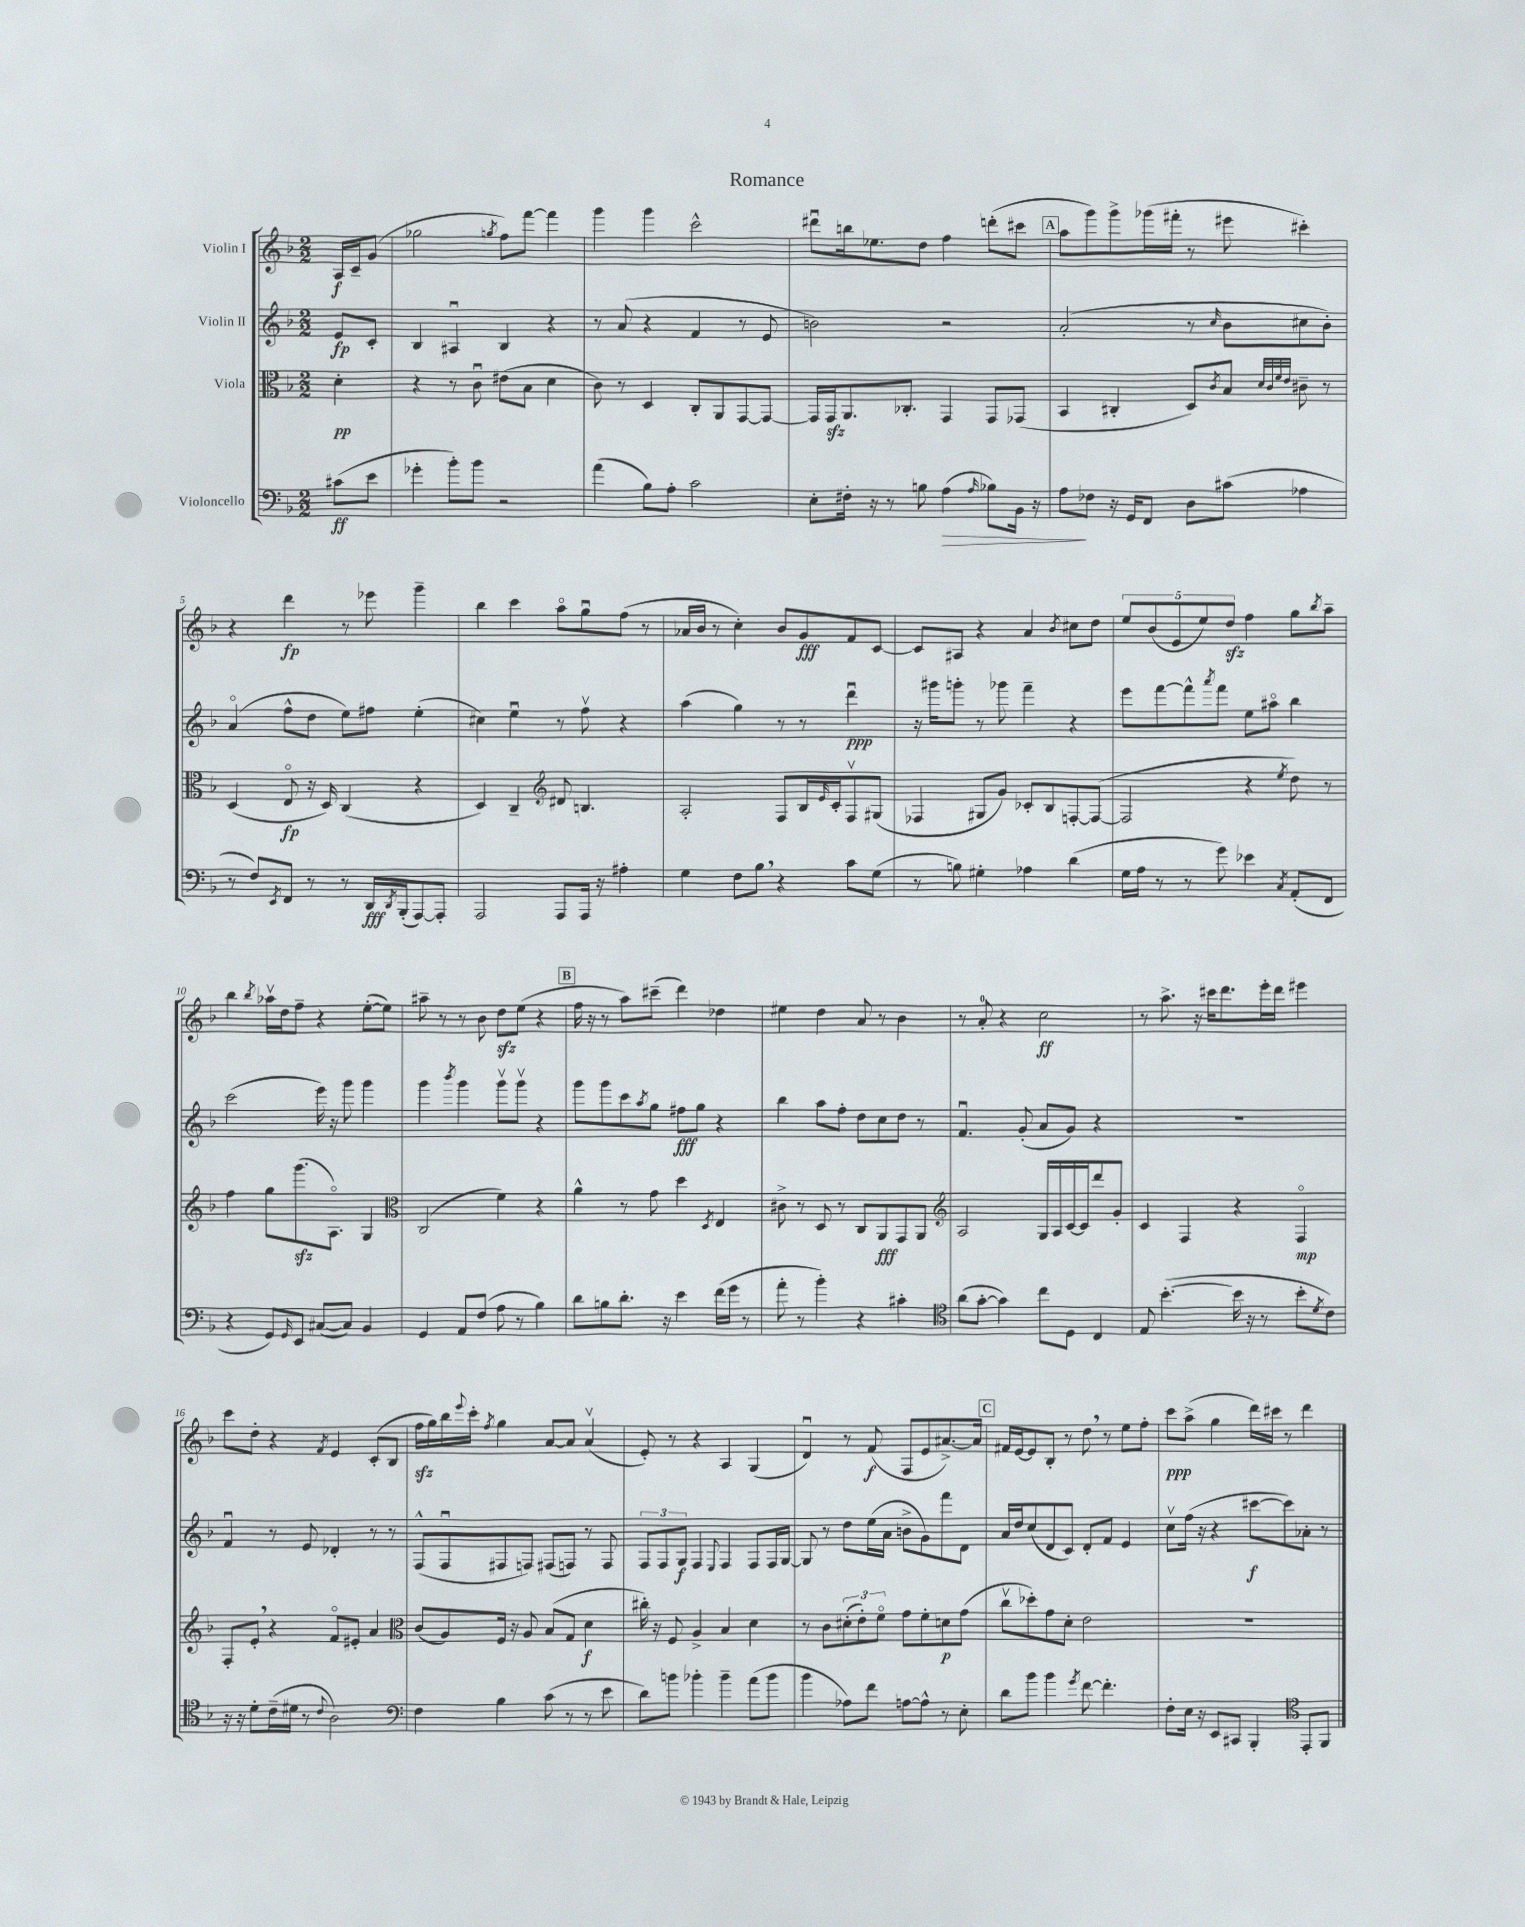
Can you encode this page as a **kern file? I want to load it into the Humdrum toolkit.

**kern	**kern	**kern	**kern
*staff4	*staff3	*staff2	*staff1
*clefF4	*clefC3	*clefG2	*clefG2
*k[b-]	*k[b-]	*k[b-]	*k[b-]
*M2/2	*M2/2	*M2/2	*M2/2
(8c#	4d'	8e	16A
.	.	.	16c~
8e	.	8c'	(8g
=	=	=	=
4g-'	4r	4B-	2gg-
8b-')	8r	4A#u	.
8b-	8cu	.	.
.	.	.	8qgg
2r	(8e#	4B-	8ff)
.	8B-	.	[8fff
.	4d	4r	4fff]
=	=	=	=
(4a	8c)	8r	4ggg
.	8r	(8a	.
8B-)	4D	4r	4ggg
8A'	.	.	.
2c	8C'	4f	2ccc^^
.	8AA	.	.
.	[8GG	8r	.
.	8GG_	8e	.
=	=	=	=
8E'	16GG]	2b)	8ddd#u
.	16GG	.	.
16F#'	8.AA	.	16bb
16r	.	.	8.ee-
8r	.	.	.
.	8.C-'	.	.
8B	.	.	8dd
(4A	4GG	2r	4ff
16qqA	.	.	.
8B-)	8GG	.	(8ddd'
16BB-	(8GG-	.	8ccc#
16r	.	.	.
=	=	=	=
8A	4BB-	(2a'	8aa
8F-	.	.	8ggg)
16r	4C#'	.	8ggg^
16GG	.	.	.
8FF	.	.	(16ggg-
.	.	.	16fff#'
8D	8D)	8r	8r
.	8qc	16qqcc	.
(8c#	8B-	8b-	8eee#
.	32qqd	.	.
.	32qqc	.	.
.	32qqf	.	.
.	32qqe	.	.
4A-	8c#~	8cc#	4ccc#')
.	8r	8b-')	.
=	=	=	=
8r	(4D	(4ao	4r
8F)	.	.	.
8qEE	.	.	.
8FF	8Eo	8ff^^	4ddd
8r	16r	8dd	.
.	16D)	.	.
8r	(4C	8ee)	8r
16DD	.	8ff#	8eee-
8qDD	.	.	.
(16BBB-'	.	.	.
[8AAA)	4r	(4ee'	4ggg~
8AAA']	.	.	.
=	=	=	=
2AAA	4D)	4cc#)	4bb-
.	4C~	4eeu	4ccc
*	*clefG2	*	*
8AAA	8d#	8r	8aao
16AAA	4.B	8ffv	8ggu
16r	.	.	.
4A#'	.	4r	(8ff
.	.	.	8r
=	=	=	=
4G	2A'	(4aa	16a-
.	.	.	16b-
.	.	.	8r
8F	.	4gg)	4cc')
8B-	.	.	.
4r	8F	8r	8b-
.	16B-	8r	8g
.	16qqe	.	.
.	16c'	.	.
8c	8Fv	4dddu	8f
(8G	(8G#	.	[8c
=	=	=	=
8r	4F-	16r	8c]
.	.	16ggg#	.
8B)	.	8ggg'	8A#
4G#'	8G#	8r	4r
.	8g)	8ggg-	.
4A-	8c-'	4fff~	4a
.	8B-	.	.
.	.	.	8qb-
(4d	[8F'	4r	8cc#
.	(8F_	.	8dd
=	=	=	=
16G	2F]	8eee	10ee
16A	.	.	.
.	.	.	(10b-
8r	.	[8fff	.
.	.	.	10e
8r	.	8fff^^]	.
.	.	.	10ee)
.	.	8qaaa	.
8g)	.	8fff	.
.	.	.	10dd
4e-	4r	8ee	4ff
.	.	8aa#o	.
8qC	8qee	.	.
(8AA'	8dd)	4bb-	8gg
.	.	.	8qbb-
8FF	8r	.	8aa~
=	=	=	=
4r	4ff	(2ccc	4bb-
.	.	.	8qbb-
8GG)	8gg	.	16aa-v
.	.	.	16dd
16qqGG	.	.	.
8EE	(8.ggg	.	8ff~
([8C#	.	16eee)	4r
.	8.Ao)	16r	.
8C#])	.	8ggg	.
4BB-	4G	4ggg	([8ee'
.	.	.	8ee])
=	=	=	=
*	*clefC3	*	*
4GG	(2C	4ggg	8aa#~
.	.	.	8r
.	.	8qbbb-	.
8AA	.	4ggg	8r
(8F	.	.	8b-
8A	4f)	8gggv	8dd
8r	.	8gggv	(8ee
4B-)	4r	4r	4r
=	=	=	=
8d	4a^^	8ggg	16ff
.	.	.	16r
8B	.	8ggg	8r
8.d'	8r	8ccc	8aa)
.	.	8qaa	.
.	8g	8gg	(8ccc#~
16r	.	.	.
4e	4dd	8ff#	4ddd)
.	.	8gg	.
.	8qD	.	.
(16f	4E	4r	4dd-
16g	.	.	.
8r	.	.	.
=	=	=	=
8a'	8c#^	4bb-	4ee#
8r	8r	.	.
4b-')	8D	8aa	4dd
.	8r	8ff'	.
4r	8C	8dd	8a
.	8AA	8cc	8r
4c#'	8GG	8dd	4b-
.	8AA	8r	.
=	=	=	=
*clefC4	*clefG2	*	*
(8a	2A	4.fu	8r
[8g'	.	.	8a'
4g])	.	.	4r
.	.	(8g'	.
8cc	16G	8a	2cc
.	16A	.	.
8D	[16c	8g)	.
.	16c]	.	.
4C	8ddd	4r	.
.	8g'	.	.
=	=	=	=
8E	4c	1r	8r
([4.b-'	.	.	8.aa^
.	4F	.	.
.	.	.	16r
.	.	.	16ccc#
.	.	.	8.ddd
16b-]	4r	.	.
16r	.	.	.
8r	.	.	16eee'
.	.	.	16ddd
8b-'	4Fo	.	4eee#
8qd	.	.	.
8c)	.	.	.
=	=	=	=
16r	8F'	4fu	8ccc
16r	.	.	.
8d'	8e'	.	8dd'
(16c~	4r	8r	4r
16d#	.	.	.
8r	.	8e	.
8qqc	.	.	8qf
2A)	8fo	4d-'	4e
.	8e#'	.	.
.	4a	8r	(8c'
.	.	8r	8B-
=	=	=	=
*clefF4	*clefC3	*	*
4F	(8c	(8F^^	16ff
.	.	.	16gg)
.	8A)	8Fu	16bb-
.	.	.	8qqeee
.	.	.	16ccc'
.	.	.	8qff
4B-	16F	8F#	4gg
.	16r	.	.
.	8A	8F)	.
(8c	(8B-	(8F#	[8a
8r	8G	8F)	8a]
8r	4d	8r	(4av
8e	.	8F	.
=	=	=	=
8d)	16cc#')	12F	8e')
.	16r	.	.
.	.	12F	.
8b	8F	.	8r
.	.	12G	.
4b-'	4A^	4F	4r
.	.	8qqE	.
4b-~	4B-	4F	4A
(8a	4d	8F	(4G
8b-	.	16F	.
.	.	[16G	.
=	=	=	=
4b-	8r	8G]	4du)
.	8c	8r	.
8A-)	(12d#'	8dd	8r
.	12e')	.	.
8f	.	(16ee	(8f
.	12fo	.	.
.	.	16a	.
[8A	8g	8b^	8F
8A^^]	8f'	8g)	8e
8r	8d	8fff	[8.a#^)
8E'	(8g	8d	.
.	.	.	16a#]
=	=	=	=
8d	8ccv	16a	16f#
.	.	16dd	[16e
8b-	8dd-')	(8cc	8e]
4b-	8g	8d	8B-'
.	8d'	8c)	8r
8qg	.	.	.
[8f	2e	8d'	8dd
4.f']	.	8f	8r
.	.	4e	8ee
.	.	.	8ff'
=	=	=	=
8F'	1r	8ccv	8ccc
16E	.	(16ff	(8aa^
16r	.	16r	.
8EE	.	4r	4gg
8CC#	.	.	.
4BBB-'	.	[8ccc#	16ddd)
.	.	.	16ccc#
.	.	8ccc#])	8r
*clefC4	*	*	*
8EE'	.	8a-'	4ddd
8FF	.	8r	.
==	==	==	==
*-	*-	*-	*-
